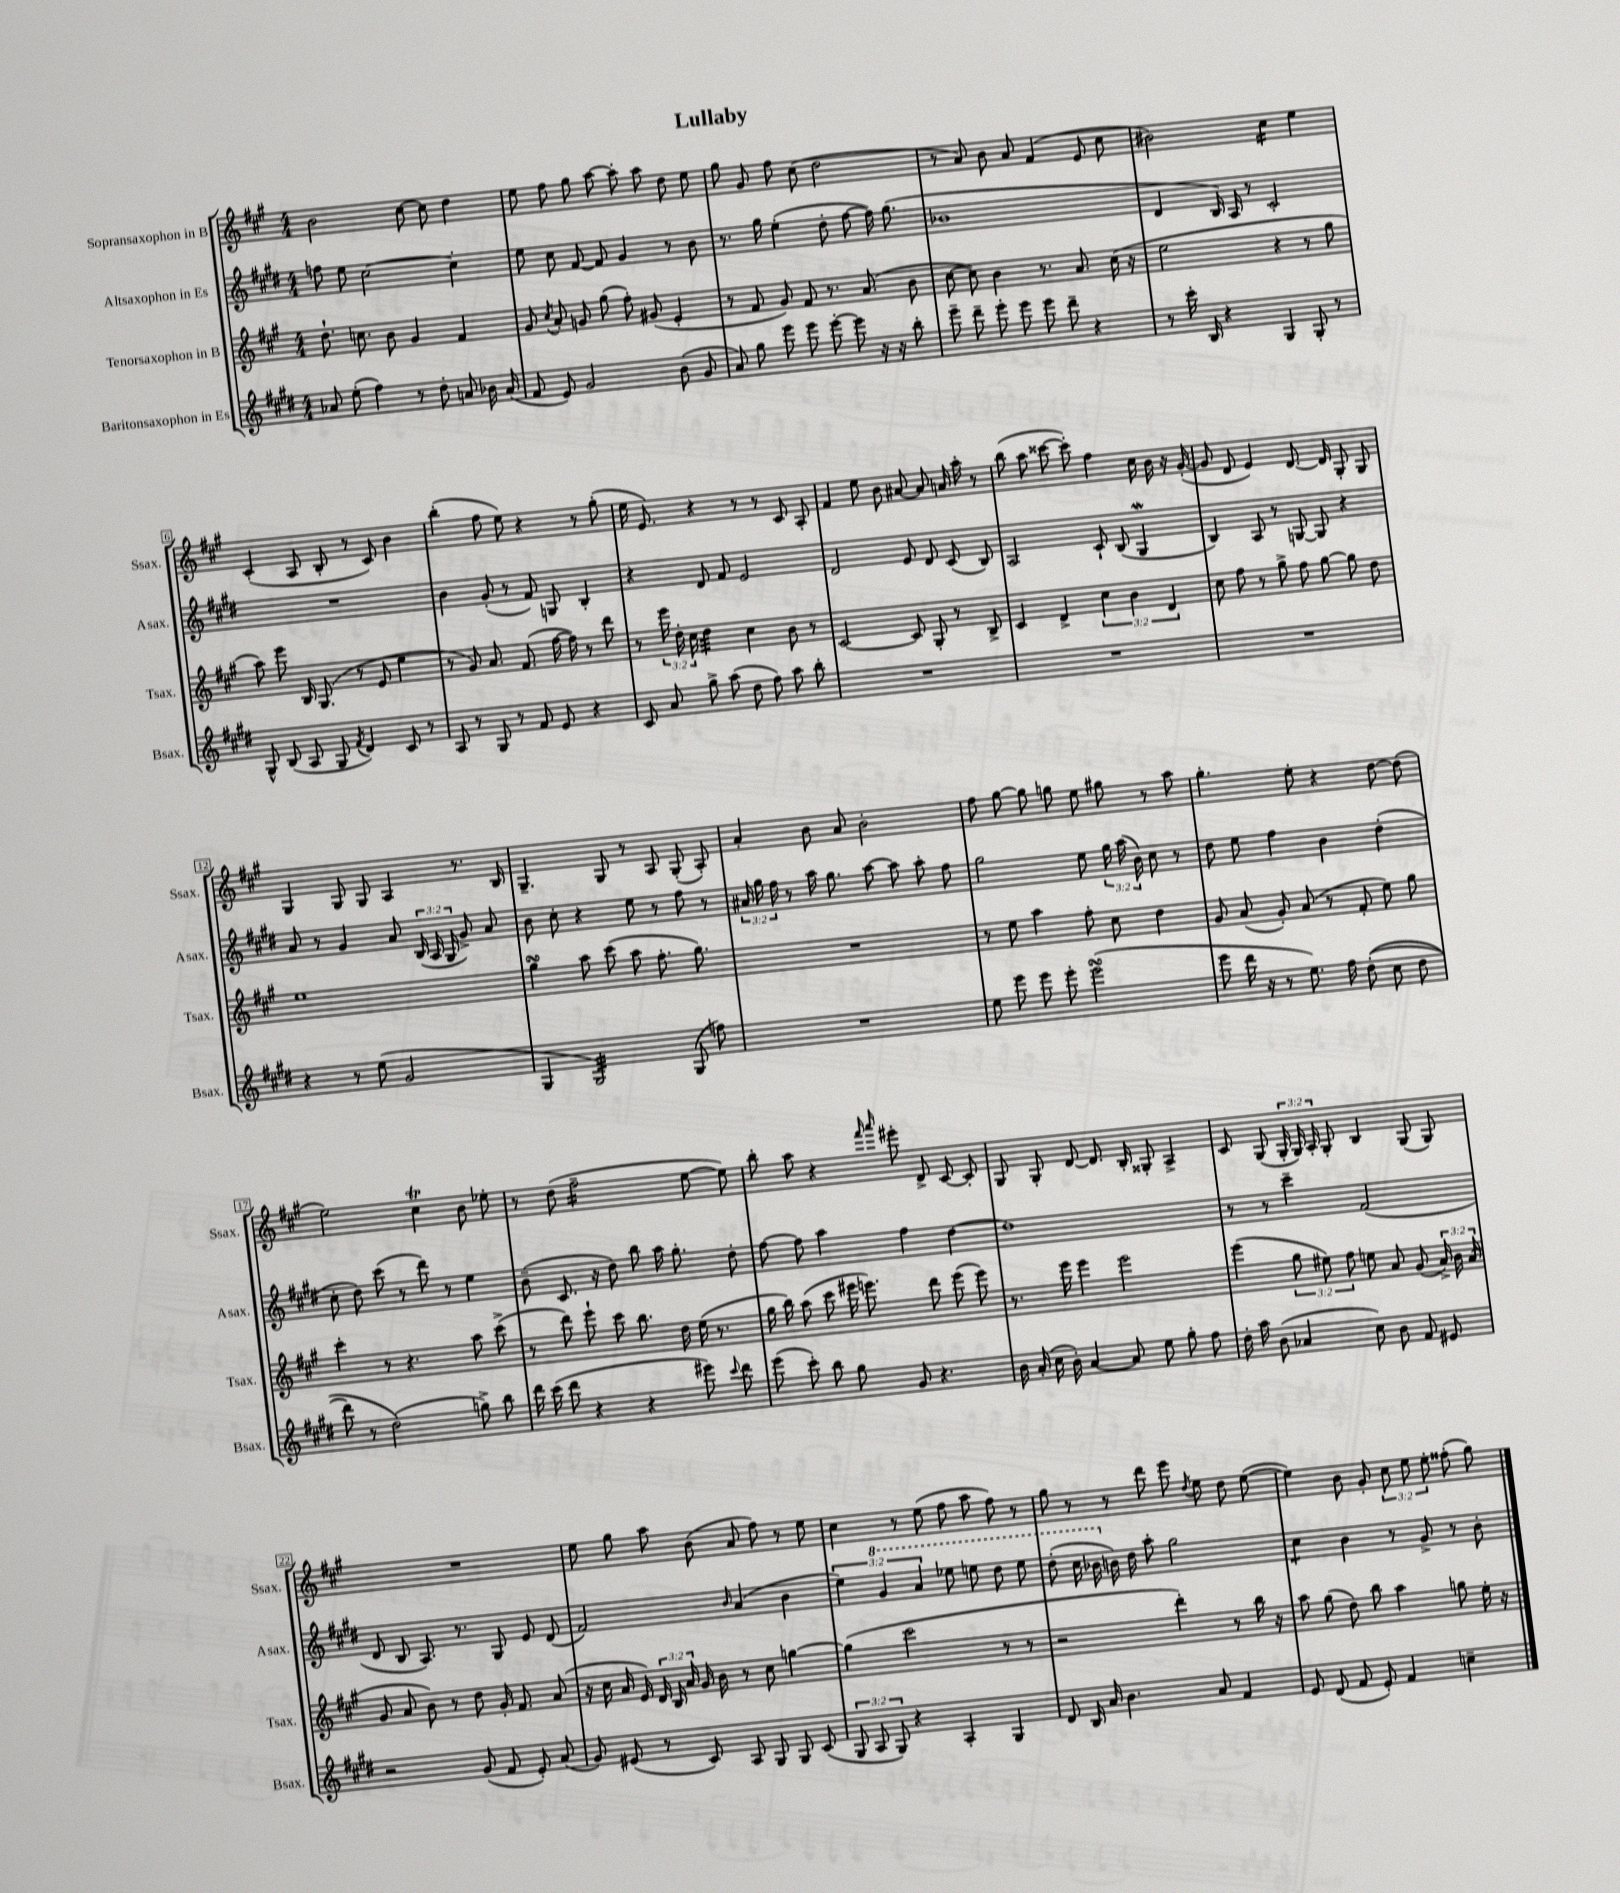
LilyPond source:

\header { title = "Lullaby" }
<<
\new StaffGroup <<
\new Staff = "s0" \with { instrumentName = "Sopransaxophon in B" shortInstrumentName = "Ssax." } {
    \clef treble \key a \major \numericTimeSignature \time 4/4 \override Staff.TupletNumber.text = #tuplet-number::calc-fraction-text
    \autoBeamOff b'2 cis''8~ cis''8 d''4 |
    e''8 fis''8 gis''8 a''8~ a''8-. a''8 d''8 e''8 |
    gis''8 gis'8 fis''8 cis''8( d''2 |
    r8 a'8) b'8 a'8 fis'4( e'8 cis''8 |
    bis'2) cis''4:16 e''4 |
    cis'4-.( a8 b8-. r8 cis'8) b'4 |
    b''4-.( fis''8 e''8) r4 r8 gis''8-.( |
    e''16 e'8.) r4 r8 r8 cis'8 a8-. |
    fis'4 e''8 b'8 ais'8~ ais'8 a'16 a''16-. r8 |
    b''8( a''8 cisis'''8~ cisis'''8-.) fis''4 cis''16 b'16 r16 gis'16~-.( |
    gis'8 d'8 e'4) d'8.~ d'16 gis8-. gis8 |
    gis4 gis8 gis8 a4 r8. b16 |
    gis4.-- gis8 r8 a8 gis8-.( a8-.) |
    a'4-. b'8 a'8 b'2-. |
    fis''8 gis''8~ gis''8 g''8 e''8 gis''8 r8 a''8 |
    gis''4.-. e''8-. r4 d''8~ d''8( |
    e''2) cis''4\trill b'8 ees''8-. |
    r8 d''8( fis''2:16-- e''8~ e''8) |
    b''8-. a''8 r4 \grace { fis'''16 a'''16 } eis'''8-. d'8-> cis'8~ cis'8-. |
    gis8 gis8-. d'8~ d'8. b16-. gisis8-. a4-> |
    cis'8 gis8( \tuplet 3/2 { gis16-. gis16) a16-. } gis8-. b4 gis8( gis8) |
    R1 |
    e''8 gis''8 a''8 b'8( a'8 fis''8) r8 e''8 |
    cis''4 r8 e''8( fis''8 a''8 fis''8) r8 |
    gis''8 r8 r8 d'''8 e'''8 \acciaccatura { d''8 } e''8 d''8 e''8~( |
    e''4) b'8 gis'8-. \tuplet 3/2 { cis''8 e''8 e''8-. } fisis''8-.( gis''8) \bar "|." |
}
\new Staff = "s1" \with { instrumentName = "Altsaxophon in Es" shortInstrumentName = "Asax." } {
    \clef treble \key e \major \numericTimeSignature \time 4/4 \override Staff.TupletNumber.text = #tuplet-number::calc-fraction-text
    \autoBeamOff f''8 e''8 cis''2~ cis''4-. |
    e''8 cis''8 fis'8~ fis'8 gis'4 r8 b'8 |
    r8. gis''16 e''4-.( dis''8-. fis''8~ fis''16) gis''8.( |
    bes'1 |
    dis'4 b16) a16 r8 cis'2-. |
    R1 |
    b'4 gis'8-.( r8 fis'8) g8 b4-. |
    r4 dis'8 fis'8 e'2 |
    dis'2 e'8 dis'8 cis'8( b8) |
    a2 cis'8-! b8( gis4\mordent |
    b4) a8 r8 g8~ g8 r4 |
    a'8 r8 gis'4 a'8 \tuplet 3/2 { b16( a16 gis16 } gis'8->) a'8 |
    b'8 cis''8-. r4 e''8 r8 fis''8 r8 |
    \tuplet 3/2 { ais'16 gis''16 fis''16 } r8 a''16 gis''8. a''8~ a''8 a''8-. fis''8 |
    gis''2 e''8 \tuplet 3/2 { gis''16 a''16( b'16) } cis''8 r8 |
    dis''8 e''8 fis''4 b'4 dis''4-.( |
    cis''8-. dis''8) cis'''8( r8 dis'''8) r8 e''4 |
    b'8--( cis'8. r16 dis''8) b''8 a''16 gis''8.-. dis''8-. |
    fis''8~ fis''8 a''4 fis''4 dis''4~ |
    dis''1 |
    r8 r8 cis'''4-- fis'2( |
    dis'8 b8 a8.) r8. gis8 e'8 dis'8( |
    fis'2) \grace { b'16 } a'4( b'4 |
    \tuplet 3/2 { e''4) \ottava #1 gis''4 a''4 } ees'''8 e'''8 dis'''8 e'''8 |
    dis'''8-.( cis'''16 bes''16 \ottava #0 b'!16) dis''16 a''8-. gis''2 |
    cis''4:8 b'4 r8 gis'8-> r8 b'8-. \bar "|." |
}
\new Staff = "s2" \with { instrumentName = "Tenorsaxophon in B" shortInstrumentName = "Tsax." } {
    \clef treble \key a \major \numericTimeSignature \time 4/4 \override Staff.TupletNumber.text = #tuplet-number::calc-fraction-text
    \autoBeamOff d''8.-! c''8. b'8 gis'4 fis'4 |
    gis'8 \acciaccatura { cis''8 } a'8-. g'8 gis''8( fis''8-.) gis'8( e'4-. |
    r8 fis'8 gis'8) fis'8 r8. a'8.( b'8 |
    cis''8~ cis''8) b'4 r8. a'8. cis''16( r16 |
    e''2 r4 r8 gis''8 |
    a''8) e'''8 b16 gis8.( r8 e'8 e''4 |
    r8 gis'8) a'8. fis'8.( fis''16~ fis''16) r8 d'''8 |
    r8 \tuplet 3/2 { e'''16 d''16-. cis''16 } d''4:32 cis''4 b'8 r8 |
    cis'2~ cis'8 gis8-. r8 b8-> |
    cis'4 d'4-> \tuplet 3/2 { cis''4 b'4 d'4 } |
    cis''8 fis''8 r8 gis''8-> fis''8 gis''8~ gis''8 d''8 |
    e''1 |
    gis''4\turn a''8 cis'''8( a''8 fis''8.-. gis''8.) |
    R1 |
    r8 e''8 a''4 fis''8-. cis''8 d''4 |
    gis'8 a'8( gis'8-.) a'8( r8 fis'8-. e''8) gis''8 |
    cis'''4-. r8 r4. a''8 cis'''8->( |
    r8 d'''8) e'''8-! cis'''8 b''8. d''16 e''16( r8. |
    gis''16 b''16) a''8( cis'''8 eis'''16 e'''8.) d'''8 e'''8( e'''8) |
    r8. e'''16 e'''4 e'''2 |
    e'''4( \tuplet 3/2 { gis''8 eis''8) fis''8 } e''8 a'8 gis'8( \tuplet 3/2 { a'16->) b'16 a'16( } |
    gis'8 a'8 b'8) r8 d''8 gis'16-. fis'8. a'8( |
    r16 cis''16 a'16 e'16) \tuplet 3/2 { d'16 b16 a'16 } gis'16 b'16 r8 cis''8 g''4~ |
    g''4( cis'''2 r8 r8 |
    r2 d'''4-.) r8 b''16 r16 |
    a''8 gis''8( d''8) b''8 a''4 g''8 e''16-. r16 \bar "|." |
}
\new Staff = "s3" \with { instrumentName = "Baritonsaxophon in Es" shortInstrumentName = "Bsax." } {
    \clef treble \key e \major \numericTimeSignature \time 4/4 \override Staff.TupletNumber.text = #tuplet-number::calc-fraction-text
    \autoBeamOff aes'8 e''8-.( fis''4) r8 dis''8-. a'8 bes'16 a'16( |
    fis'8 e'8) gis'2 b'8( gis'8 |
    a'8) gis''8 e'''8 e'''8 e'''8~-. e'''8 r16 r16 b''8-. |
    e'''8-- dis'''8-- e'''8-. e'''8 e'''8 dis'''8-- r4 |
    r8 cis'''16-. b16 r4 gis4 gis8-. r8 |
    gis8-^ b8( a8 gis8 \acciaccatura { fis'8 } dis'4) cis'8 r8 |
    a8 r8 gis8 r8 fis'8 e'8 r4 |
    cis'8 a'8 gis''8-> a''8( dis''8 fis''8) a''8 b''8-. |
    R1 |
    R1 |
    R1 |
    r4 r8 e''8( gis'2 |
    gis4 gis2:32) gis8( f''8) |
    R1 |
    e''8 e'''8 e'''8 e'''8-. e'''2\turn( |
    e'''8 dis'''16 r16 r8 e''8.) fis''16 dis''8-.(\( cis''8 dis''8 |
    dis'''8) r8 dis''2(\) g''8->) b''8 |
    dis'''16 cis'''16( dis'''8 r4 r4 eis'''8) \appoggiatura { cis'''8 } dis'''8 |
    e'''8( cis'''8-.) b''8 gis''8 gis'8 r4. |
    b'16 a'16-.( cis''16 b'16-.) a'4~ a'8 e''8 gis''8-. fis''8 |
    dis''16-. a''16 b'8( aes'4 cis''8) b'8 fis'8 eis'8 |
    r2 gis'8( fis'8 e'8-.) a'8( |
    gis'8) eis'8( r8 cis'8) a8 gis8 gis8 cis'8( |
    \tuplet 3/2 { gis8 a8 gis8) } r4 a4-. gis4 |
    dis'8 b16 a'16 b'4. a'8 fis'4 |
    e'8 dis'8( fis'8 e'8-.) fis'4 c''4-- \bar "|." |
}
>>
>>
\layout { \context { \Score \override BarNumber.stencil = #(make-stencil-boxer 0.1 0.3 ly:text-interface::print) } }
